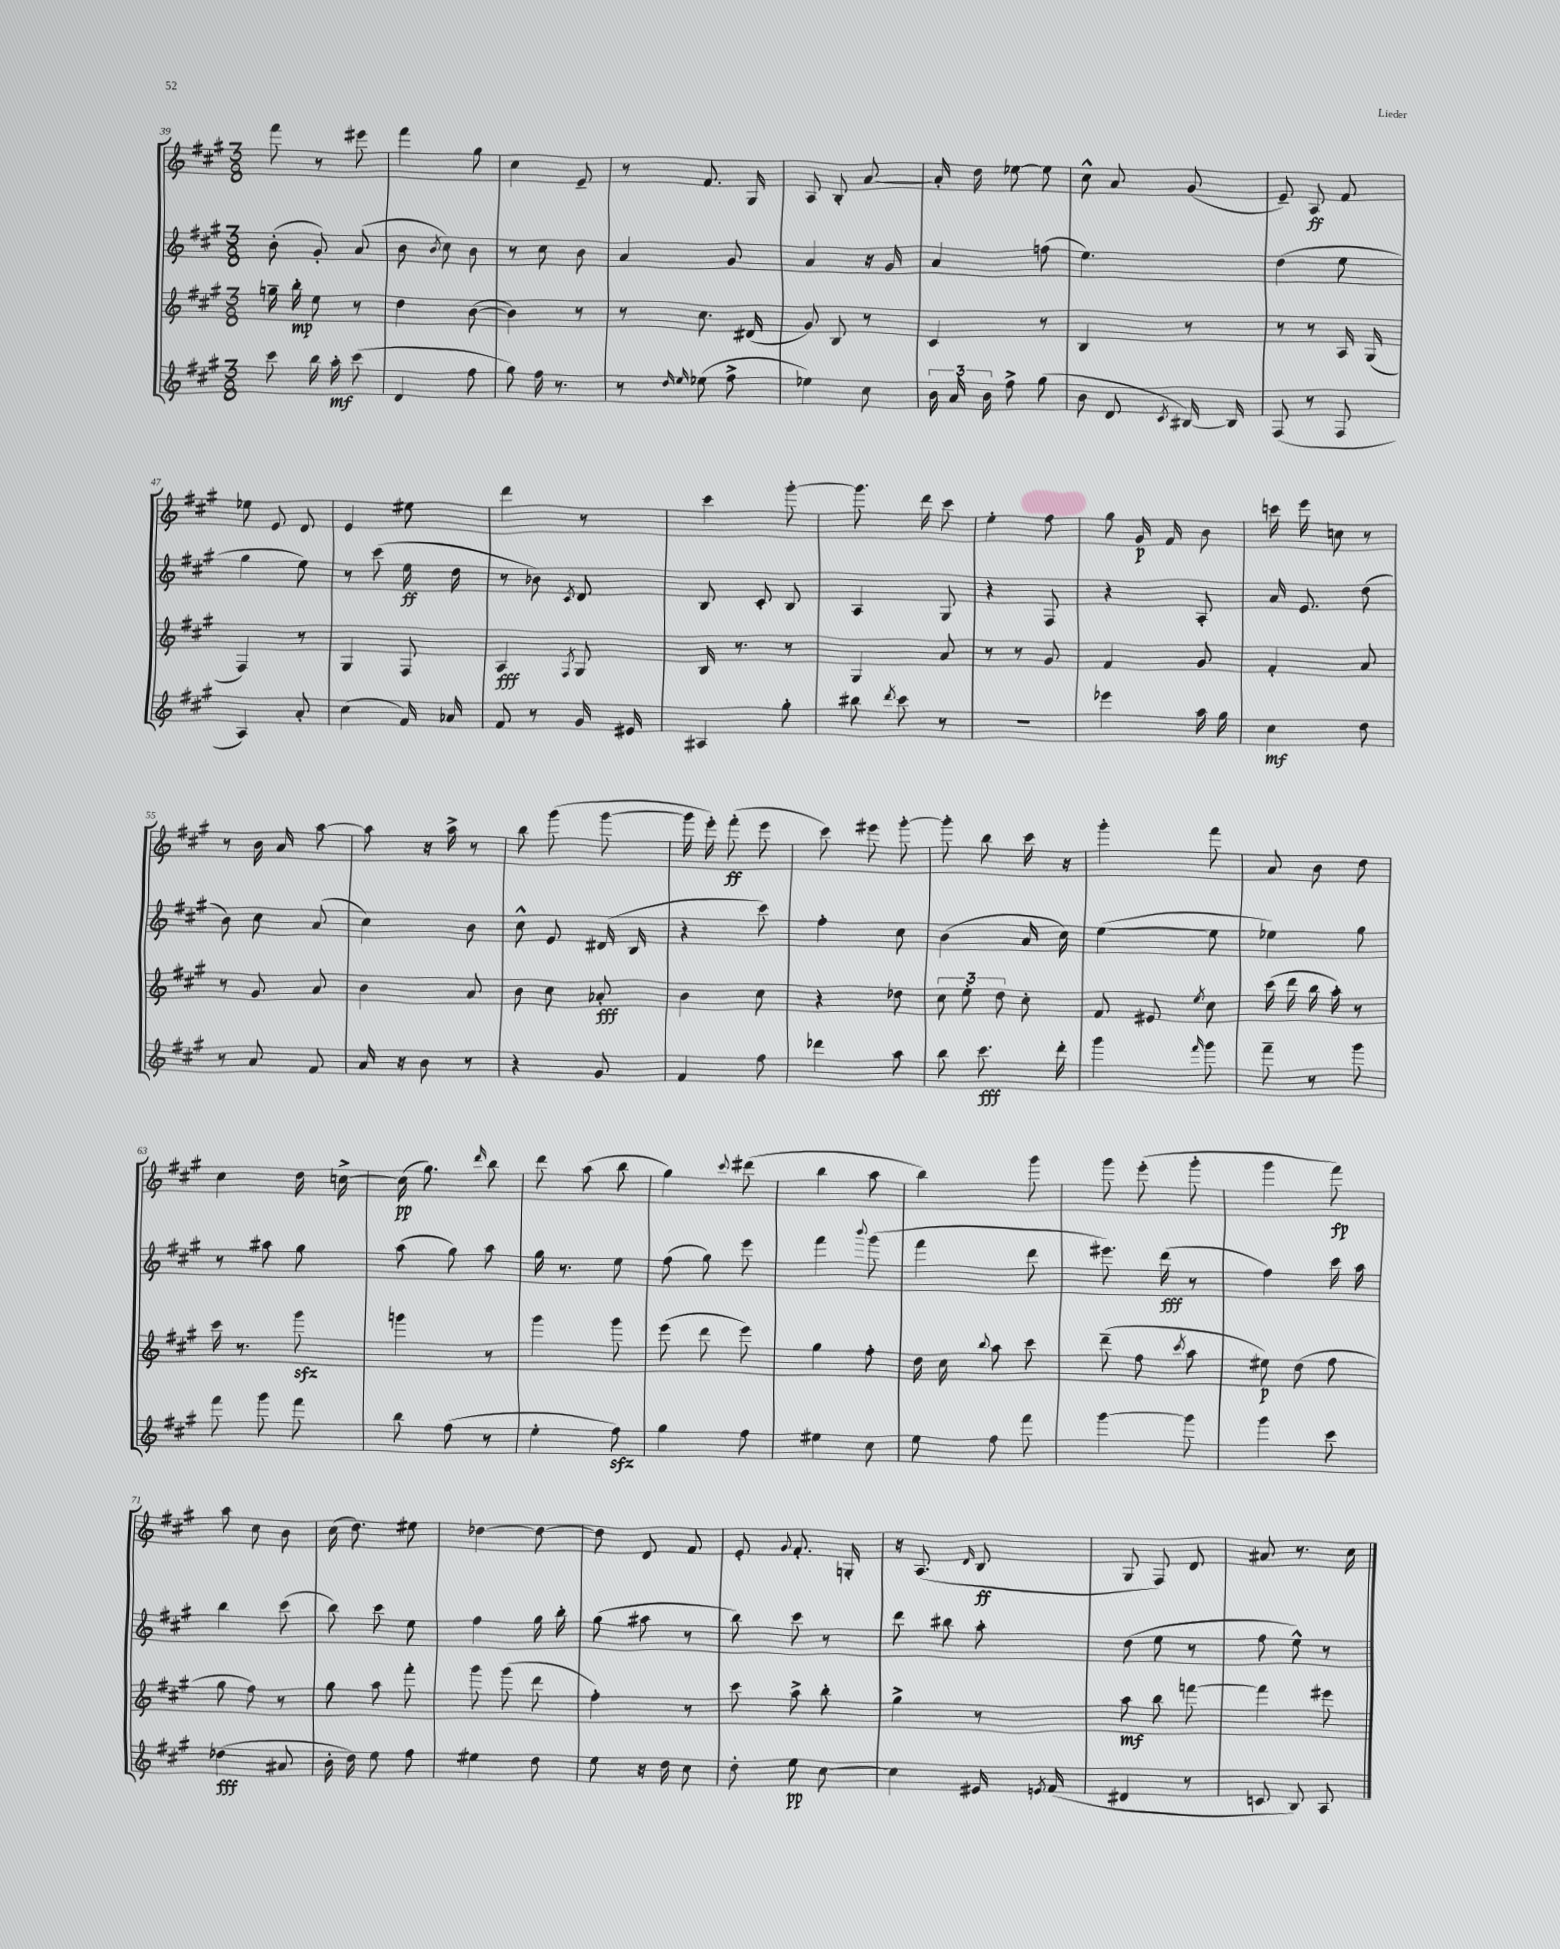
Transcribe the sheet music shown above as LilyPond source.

<<
\new StaffGroup <<
\new Staff = "s0" {
    \clef treble \key a \major \numericTimeSignature \time 3/8
    \autoBeamOff fis'''8 r8 eis'''8 |
    fis'''4 gis''8 |
    cis''4 e'8-- |
    r8 fis'8. gis16 |
    a8 b8-. a'8~ |
    a'16-. d''16 ees''8~ ees''8 |
    cis''8-^ a'8 gis'8( |
    e'8--) a8\ff fis'8 |
    ees''8 e'8 d'8 |
    e'4 eis''8 |
    d'''4 r8 |
    cis'''4 gis'''8~-. |
    gis'''8. d'''16 cis'''8 |
    e''4-. fis''8 |
    gis''8 gis'16\p fis'16 b'8 |
    c'''16 e'''16 c''8 r8 |
    r8 b'16 a'16 a''8~ |
    a''8 r16 a''16-> r8 |
    b''8 gis'''8( gis'''8~ |
    gis'''16 e'''16-.) fis'''8-.\ff( e'''8 |
    cis'''8) eis'''8 gis'''8~-. |
    gis'''8-. b''8 cis'''16 r16 |
    gis'''4-. fis'''8 |
    a'8 b'8 d''8 |
    cis''4 d''16 c''16~-> |
    c''16\pp( gis''8.) \grace { d'''16 } b''8 |
    d'''8 a''8( b''8 |
    gis''4) \appoggiatura { cis'''8 } dis'''8( |
    b''4 a''8 |
    b''4) gis'''8 |
    gis'''8 e'''8-.( gis'''8-. |
    gis'''4 fis'''8\fp) |
    a''8 cis''8 b'8 |
    cis''16( d''8.) eis''8 |
    des''4~ des''8~ |
    des''8 d'8 fis'8 |
    e'8-. \appoggiatura { gis'8 } fis'8.-. g16-. |
    r16 a8.( \grace { d'16 } b8\ff |
    gis8 fis8) d'8 |
    ais'8 r8. cis''16 \bar "|." |
}
\new Staff = "s1" {
    \clef treble \key a \major \numericTimeSignature \time 3/8
    \autoBeamOff b'8-.( gis'8-.) a'8( |
    b'8 \acciaccatura { b'8 } cis''8) b'8 |
    r8 cis''8 b'8 |
    a'4 gis'8 |
    a'4 r16 gis'16 |
    a'4 f''8( |
    e''4.) |
    d''4( e''8 |
    gis''4 e''8) |
    r8 cis'''8( e''16\ff d''16 |
    r8 bes'8) \acciaccatura { cis'8 } d'8 |
    b8 cis'8-. b8 |
    a4 gis8 |
    r4 fis8 |
    r4 a8-. |
    a'16 e'8. d''8( |
    b'8) cis''8 a'8( |
    cis''4) b'8 |
    cis''8-^ e'8 dis'16( b16 |
    r4 cis'''8) |
    fis''4-. cis''8 |
    b'4( a'16 cis''16) |
    e''4~( e''8 |
    ees''4) gis''8 |
    r8 ais''8 gis''8 |
    a''8( gis''8) a''8 |
    gis''16 r8. e''8 |
    fis''8( gis''8) e'''8 |
    fis'''4 \appoggiatura { b'''8 } gis'''8( |
    fis'''4 d'''8 |
    eis'''8.) d'''16\fff( r8 |
    fis''4) cis'''16 a''16 |
    b''4 cis'''8( |
    b''8) cis'''8 e''8 |
    fis''4 gis''16 b''16-. |
    gis''8( ais''8 r8 |
    b''8) cis'''8 r8 |
    d'''8 bis''8 a''8-. |
    d''8( e''8 r8 |
    fis''8 e''8-^) r8 \bar "|." |
}
\new Staff = "s2" {
    \clef treble \key a \major \numericTimeSignature \time 3/8
    \autoBeamOff g''16-- b''16-.\mp e''8 r8 |
    d''4 b'8~( |
    b'4) r8 |
    r8 cis''8. dis'16( |
    gis'8) b8 r8 |
    cis'4 r8 |
    b4 r8 |
    r8 r8 a16 gis16( |
    fis4) r8 |
    gis4 fis8 |
    a4\fff \acciaccatura { fis8 } gis8 |
    b16 r8. r8 |
    gis4 a'8 |
    r8 r8 gis'8 |
    fis'4 gis'8 |
    fis'4-. a'8 |
    r8 gis'8 a'8 |
    b'4 a'8 |
    b'8 cis''8 aes'8-.\fff |
    b'4 cis''8 |
    r4 des''8 |
    \tuplet 3/2 { cis''8 e''8-. d''8 } cis''8-. |
    fis'8 eis'8 \acciaccatura { e''8 } cis''8 |
    cis'''16( d'''16 b''16 a''16-.) r8 |
    cis'''16 r8. gis'''8\sfz |
    g'''4 r8 |
    gis'''4 gis'''8 |
    e'''8( d'''8 e'''8) |
    gis''4 fis''8-. |
    d''16 cis''16 \appoggiatura { b''8 } a''8 cis'''8 |
    d'''8--( fis''8 \acciaccatura { cis'''8 } a''8 |
    eis''8\p) d''8( fis''8 |
    gis''8 fis''8) r8 |
    gis''8 a''8 fis'''8-. |
    gis'''8 gis'''8( d'''8 |
    fis''4-.) r8 |
    cis'''8 a''8-> b''8-. |
    gis''4-> r8 |
    a''8\mf b''8 f'''8~ |
    f'''4 eis'''8 \bar "|." |
}
\new Staff = "s3" {
    \clef treble \key a \major \numericTimeSignature \time 3/8
    \autoBeamOff cis'''8 b''16 a''16-.\mf cis'''8( |
    d'4 fis''8 |
    gis''8) fis''16 r8. |
    r8 \grace { d''16 e''16 } ees''8( fis''8-> |
    ees''4) cis''8 |
    \tuplet 3/2 { b'16 a'16 b'16 } fis''8-> gis''8( |
    b'8 d'8 \acciaccatura { cis'8 } bis16~) bis16 |
    fis8( r8 fis8 |
    a4) a'8-. |
    cis''4( fis'16) aes'16 |
    fis'8 r8 gis'16 eis'16 |
    ais4 gis''8-. |
    bis''8 \acciaccatura { d'''8 } cis'''8 r8 |
    R4. |
    ees'''4 a''16 gis''16 |
    cis''4\mf d''8 |
    r8 a'8 fis'8 |
    a'16 r16 b'8 r8 |
    r4 gis'8 |
    fis'4 fis''8 |
    des'''4 a''8 |
    b''8 cis'''8.\fff d'''16-. |
    gis'''4 \grace { fis'''16 } gis'''8 |
    fis'''8-- r8 gis'''8 |
    fis'''8 gis'''8 fis'''8 |
    b''8 fis''8( r8 |
    e''4-. fis''8\sfz) |
    gis''4 fis''8 |
    eis''4 cis''8 |
    e''8 fis''8 fis'''8 |
    gis'''4~ gis'''8 |
    gis'''4 cis'''8 |
    des''4\fff( ais'8 |
    b'16-. d''16) e''8 fis''8 |
    eis''4 d''8 |
    e''8 r16 d''16 cis''8 |
    d''8-. e''8\pp cis''8~ |
    cis''4 eis'16 \acciaccatura { e'8 } fis'16( |
    dis'4 r8 |
    c'8 b8) a8 \bar "|." |
}
>>
>>
\layout { \context { \Score currentBarNumber = #39 } }
